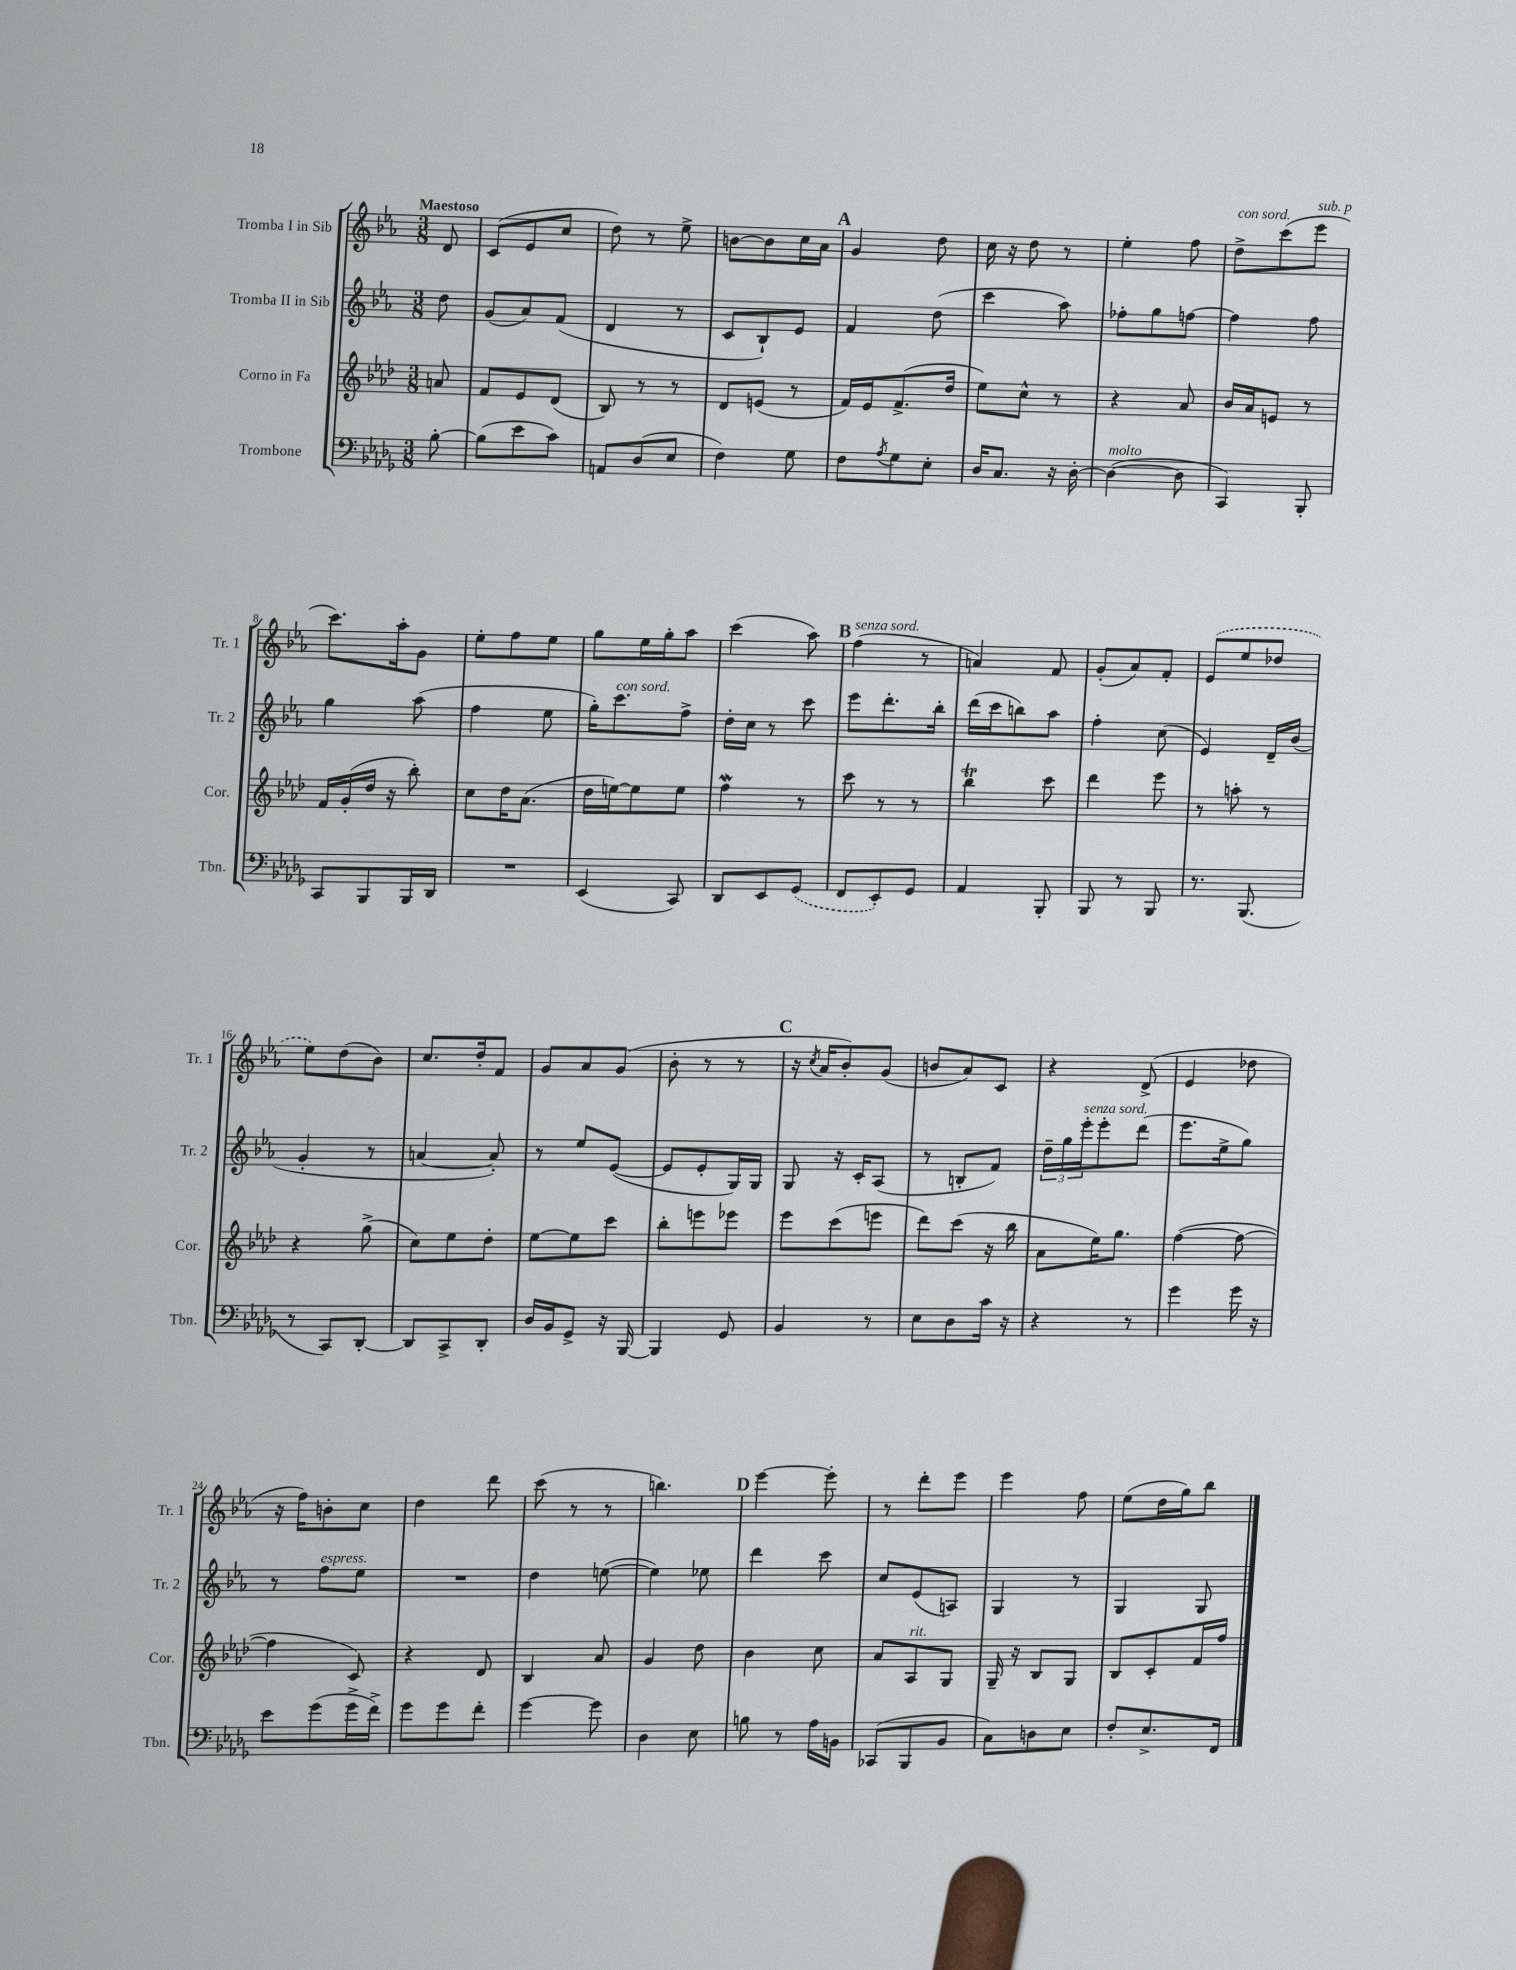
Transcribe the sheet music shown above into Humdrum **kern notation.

**kern	**kern	**kern	**kern
*staff4	*staff3	*staff2	*staff1
*clefF4	*clefG2	*clefG2	*clefG2
*k[b-e-a-d-g-]	*k[b-e-a-d-]	*k[b-e-a-]	*k[b-e-a-]
*M3/8	*M3/8	*M3/8	*M3/8
[8B-'\	8a/	8dd\	8d/
=	=	=	=
(8B-\]L	8f/L	(8g/L	(8c/L
8e-\	8e-/	8a-/)	8e-/
8c\J)	(8d-/J	(8f/J	8cc/J
=	=	=	=
8AA/L	8B-/)	4d/	8dd\)
(8D-/	8r	.	8r
8E-/J	8r	8r	8ee-^\
=	=	=	=
4F\)	8d-/L	8c/L	[8b\L
.	(8e/J	8B-`/)	8b\]
8G-\	8r	8e-/J	16cc\L
.	.	.	16a-\JJ
=	=	=	=
8F\L	16f/LL)	4f/	4g/
.	16e-/J	.	.
8qA-/	.	.	.
8G-\	(8.f^/	.	.
8E-'\J	.	(8dd\	8dd\
.	16dd-/Jk	.	.
=	=	=	=
16D-/LK	8ee-\L)	4ccc\	16cc\
8.C/J	.	.	16r
.	8cc^^\J	.	8dd\
16r	8r	8aa-\)	8r
[16D-'\	.	.	.
=	=	=	=
(4D-\_	4r	8ff-'\L	4ee-'\
.	.	8gg\	.
8D-\]	8a-/	[8ff\J	8ff\
=	=	=	=
4CC/)	16b-/LL	4ff\]	8dd^\L
.	16a-/J	.	.
.	8e/J	.	(8ccc\
8BBB-'/	8r	8ff\	8eee-\J
=	=	=	=
8CC/L	16f/LL	4gg\	8.ccc\L)
.	(16g'/	.	.
8BBB-/	16dd-/JJ	.	.
.	16r	.	16aa-'\k
16BBB-/L	8bb-'\)	(8aa-\	8g\J
16DD-/JJ	.	.	.
=	=	=	=
4.r	8cc\L	4ff\	8ee-'\L
.	16dd-\K	.	8ff\
.	(8.a-\J	.	.
.	.	8ee-\	8ee-\J
=	=	=	=
(4EE-/	16dd-\LL	16gg'\LK)	8gg\L
.	[16ee\J)	8.ccc\	.
.	8ee\]	.	16ee-\L
.	.	.	16gg'\J
8CC/)	8ee\J	8ff^\J	8aa-\J
=	=	=	=
8DD-/L	4ff\	16dd'\LL	(4ccc\
.	.	16cc\JJ	.
8EE-/	.	8r	.
(8GG-/J	8r	8ccc\	8aa-\)
=	=	=	=
8FF/L	8ccc\	8eee-\L	(4ff\
8EE-'/)	8r	8.ddd'\	.
8GG-/J	8r	.	8r
.	.	16bb-'\Jk	.
=	=	=	=
4AA-/	4bb-\	(16ddd\LL	4a/)
.	.	16ccc\J	.
.	.	8bb\)	.
8BBB-'/	8ccc\	8aa-\J	8f/
=	=	=	=
8BBB-/	4ddd-\	4ff'\	(8g'/L
8r	.	.	8a-/)
8BBB-/	8eee-\	(8cc\	8f'/J
=	=	=	=
8.r	8r	4e-/)	(8e-/L
.	8aa'\	.	8ee-/
(8.BBB-/	.	.	.
.	8r	16d~/LL	8dd-/J
.	.	(16b-/JJ	.
=	=	=	=
8r	4r	4g'/	8ee-\L)
8CC/L)	.	.	(8dd\
[8DD-'/J	(8gg^\	8r	8b-\J)
=	=	=	=
8DD-/]L	8cc\L)	[4a/	8.cc/L
8CC^/	8ee-\	.	.
.	.	.	16dd'/k
8DD-'/J	8dd-'\J	8a'/])	8f/J
=	=	=	=
16D-/LL	[8ee-\L	8r	8g/L
16BB-/J	.	.	.
8GG-^/J	8ee-\]	8ee-/L	8a-/
16r	8ccc\J	([8e-/J	(8g/J
[16BBB-/	.	.	.
=	=	=	=
4BBB-/]	8bb-'\L	8e-/]L	8b-'\
.	8eee\	8e-'/	8r
8GG-/	8eee-\J	16G/L)	8r
.	.	16G/JJ	.
=	=	=	=
4BB-/	8eee-\L	8G/	16r
.	.	.	8qcc/
.	.	.	16a-/LK
.	(8ccc\	16r	8b-'/)
.	.	16c'/LK	.
8r	8eee\J	(8A-/J	(8g/J
=	=	=	=
8E-\L	8ddd-\L)	8r	8b/L
8D-\	(8ccc\J	8B'/L	8a-/)
16c\Jk	16r	8f/J)	8c/J
16r	16bb-\	.	.
=	=	=	=
4r	8a-\L	24dd~\LL	4r
.	.	24gg\	.
.	.	24eee-'\J	.
.	16ee-\K)	8eee-'\	.
.	8.gg\J	.	.
8r	.	(8ddd\J	(8d^/
=	=	=	=
4g-\	([4ff\	8.eee-\L	4e-/
.	.	16ee-^\k	.
16g-\	8ff\_	8gg\J)	8dd-\
16r	.	.	.
=	=	=	=
8e-\L	4ff\]	8r	16r
.	.	.	16ff\LK)
(8g-\	.	8ff\L	8b'\
16g-^\L	8c/)	8ee-\J	8cc\J
16f^\JJ)	.	.	.
=	=	=	=
8g-\L	4r	4.r	4dd\
8g-\	.	.	.
8f'\J	8d-/	.	8ddd\
=	=	=	=
[4g-\	4B-/	4dd\	(8ccc\
.	.	.	8r
8g-\]	8a-/	([8ee\	8r
=	=	=	=
4D-\	4g/	4ee\])	4.bb\)
8E-\	8dd-\	8ee-\	.
=	=	=	=
8B\	4b-\	4ddd\	[4eee-\
8r	.	.	.
16A-\LL	8cc\	8ccc\	8eee-'\]
16BB\JJ	.	.	.
=	=	=	=
(8CC-/L	8a-/L	8cc/L	8r
8BBB-/	8A-/	(8e-/	8ddd'\L
8BB-/J	8G/J	8A/J)	8eee-\J
=	=	=	=
8C\L)	16G~/	4G/	4eee-\
.	16r	.	.
8D\	8B-/L	.	.
8E-\J	8G/J	8r	8ff\
=	=	=	=
8F'/L	8B-/L	4G/	(8ee-\L
8.E-^/	8c'/	.	16dd\L
.	.	.	16gg\J)
.	16f/L	8G/	8bb-\J
16FF/Jk	16ff/JJ	.	.
==	==	==	==
*-	*-	*-	*-
